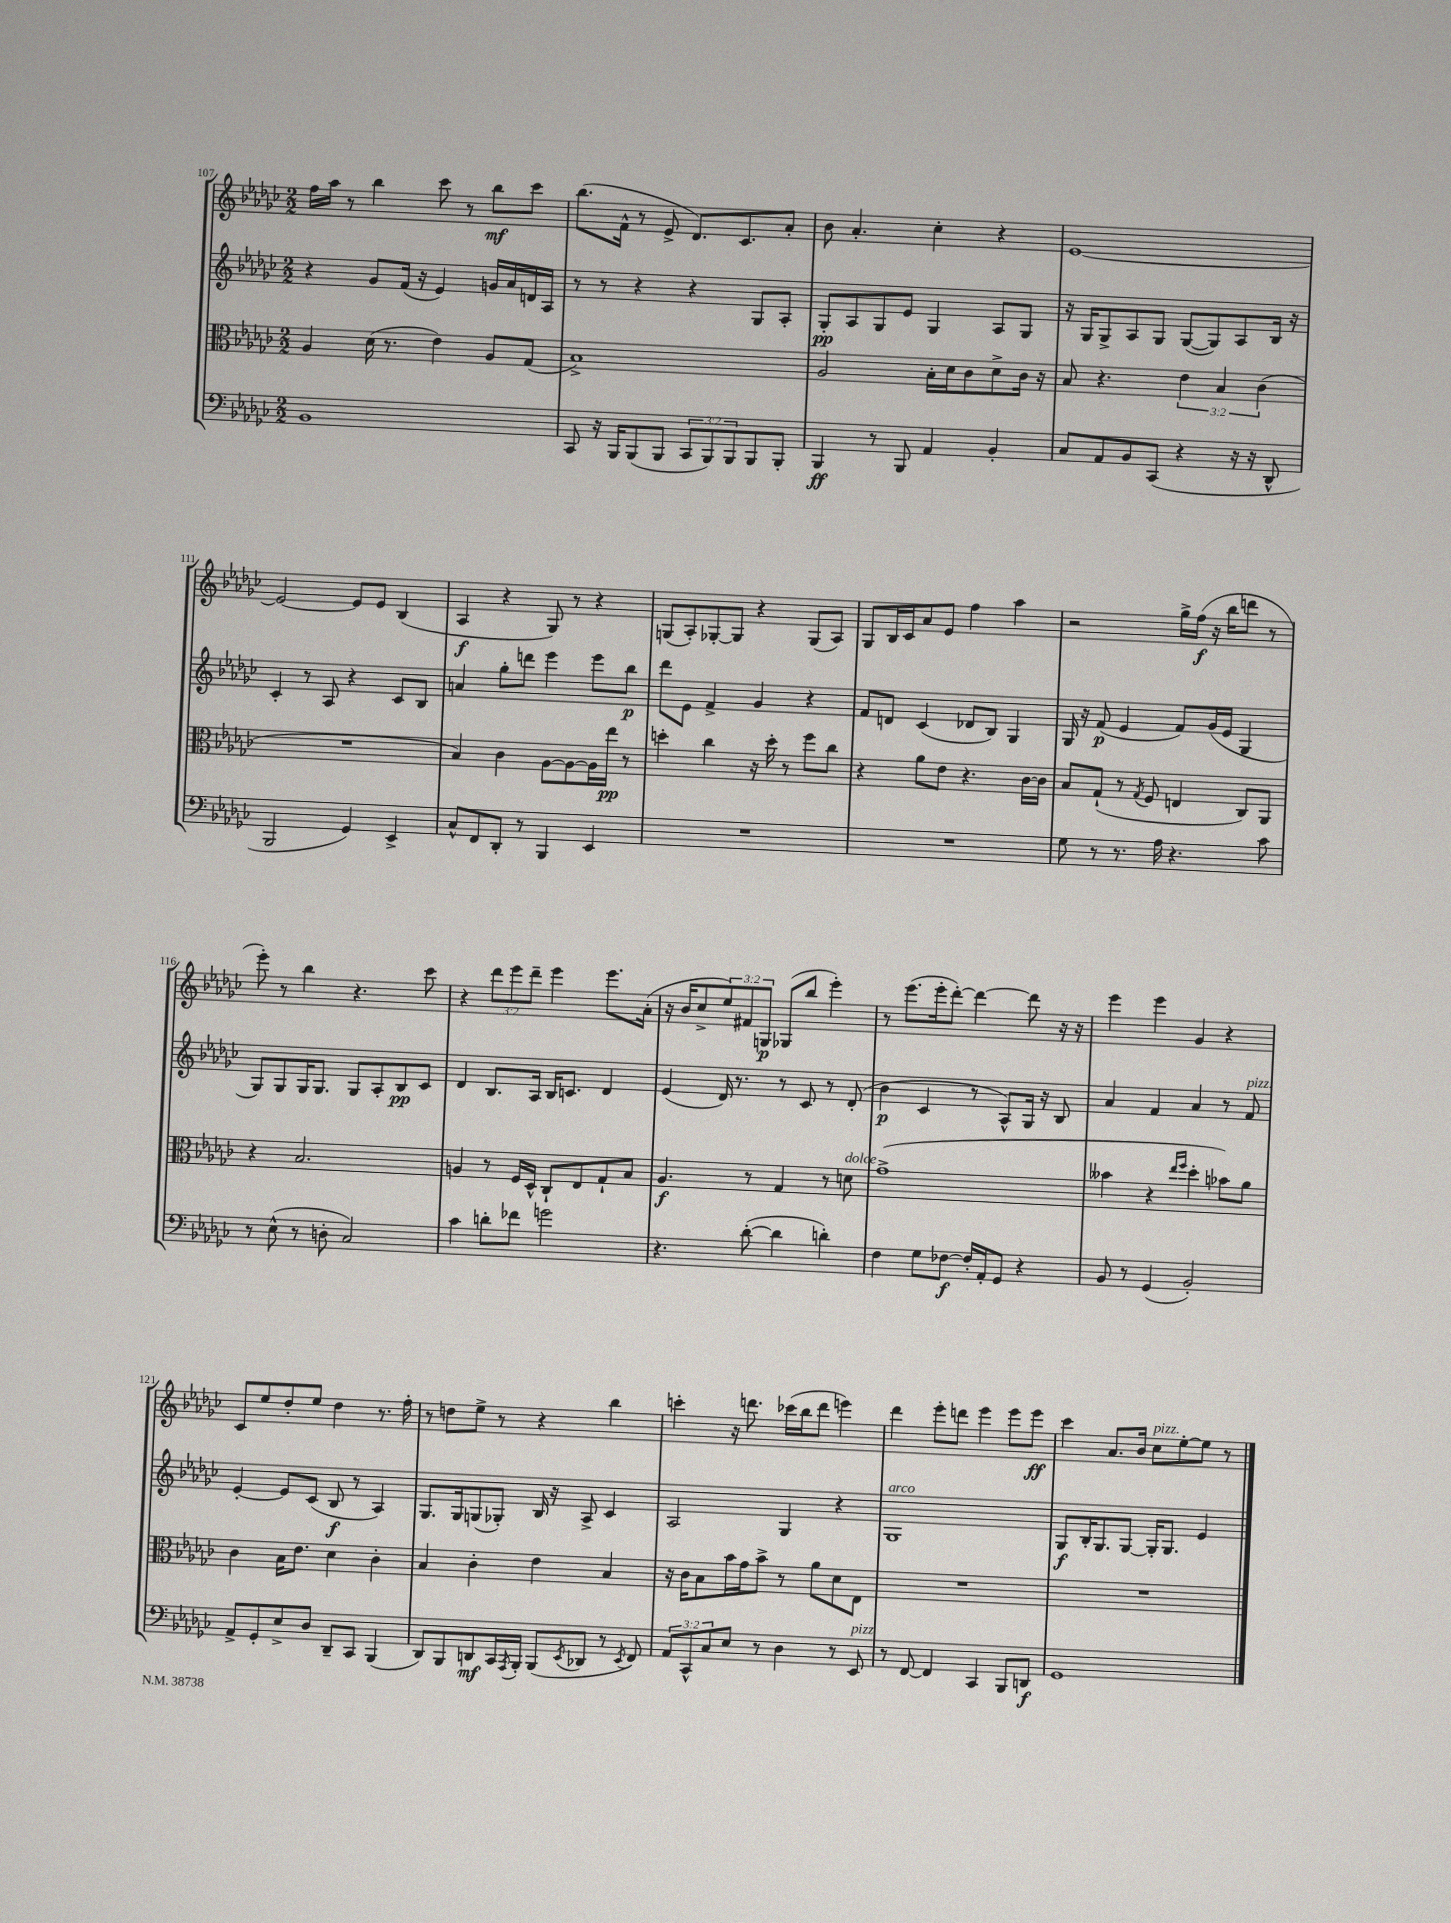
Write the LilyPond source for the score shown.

<<
\new StaffGroup <<
\new Staff = "s0" {
    \clef treble \key ges \major \numericTimeSignature \time 2/2 \override Staff.TupletNumber.text = #tuplet-number::calc-fraction-text
    f''16 aes''16 r8 bes''4 ces'''8 r8 bes''8\mf ces'''8 |
    bes''8.( f'16-^ r8 ees'8-> des'8.) ces'8. aes'8-. |
    bes'8 aes'4.-. ces''4-. r4 |
    ees'1~ |
    ees'2~ ees'8 ees'8 bes4( |
    aes4\f r4 ges8) r8 r4 |
    g8( aes8-.) ges8~-. ges8 r4 ges8( aes8) |
    ges8 bes16 ces'16 aes'8 ees'8 f''4 aes''4 |
    r2 ges''16-> f''16\f( r16 bes''16 d'''8 r8 |
    ees'''8-.) r8 bes''4 r4. ces'''8 |
    r4 \tuplet 3/2 { des'''8 ees'''8 des'''8-- } ees'''4 ees'''8. aes'16-.( |
    r16 bes'16 ces''8-> \tuplet 3/2 { ees''8) fis'8 g8\p } ges8( bes''8 ees'''4-.) |
    r8 ees'''8.( ees'''16-. des'''8~-.) des'''4~ des'''8 r16 r16 |
    ees'''4 ees'''4 ges'4 r4 |
    ces'8 ees''8 des''8-. ees''8 des''4 r8. f''16-. |
    r8 d''8 ees''8-> r8 r4 bes''4 |
    c'''4-. r16 d'''8. ces'''16( bes''16 d'''8 e'''4) |
    des'''4 ees'''8-. d'''8 ees'''4 ees'''8 ees'''8\ff |
    ces'''4 aes'8. bes'16 ces''8^\markup { \italic "pizz." } ees''8~-. ees''8 r8 \bar "|." |
}
\new Staff = "s1" {
    \clef treble \key ges \major \numericTimeSignature \time 2/2
    r4 ges'8 f'16( r16 ees'4) g'16 aes'16 d'16 aes16 |
    r8 r8 r4 r4 ges8 aes8-. |
    ges8-.\pp aes8 ges8 ees'8 ges4 aes8 ges8 |
    r16 ges16 ges8-> aes8 ges8 ges8~( ges8) aes8 bes16 r16 |
    ces'4-. r8 aes8 r4 ces'8 bes8 |
    a'4 ges''8-. d'''8 ees'''4 ees'''8 bes''8\p |
    des'''8 ees'8 f'4-> ges'4 r4 |
    f'8 d'8 ces'4( des'8 bes8) ges4 |
    ges16 r16 f'8\p( ees'4 f'8) ges'16( ees'16 ges4 |
    ges8) ges8 ges16 ges8. ges8 aes8-. bes8\pp ces'8 |
    des'4 bes8. aes16 bes16 c'8. des'4 |
    ees'4( des'16) r8. r8 ces'8 r8 des'8-.( |
    bes'4\p ces'4 r8 aes8-^) ges16 r16 bes8 |
    aes'4 f'4 aes'4 r8 f'8^\markup { \italic "pizz." } |
    ees'4~-. ees'8 ces'8( bes8\f r8 aes4) |
    ges8. ges16 g8( ges8-.) bes16 r16 aes8-> ces'4 |
    aes2 ges4 r4 |
    ges1^\markup { \italic "arco" } |
    ges8\f bes16-. ges8. ges8~ ges16-. ges8. ees'4 \bar "|." |
}
\new Staff = "s2" {
    \clef alto \key ges \major \numericTimeSignature \time 2/2 \override Staff.TupletNumber.text = #tuplet-number::calc-fraction-text
    aes4 des'16( r8. ees'4) aes8 ges8( |
    bes1->) |
    aes2 bes16-. des'16 ces'8 des'8-> ces'16 r16 |
    bes8 r4. \tuplet 3/2 { ees'4 bes4 ces'4( } |
    R1 |
    bes4) ces'4 aes8~ aes8~ aes16 ees''16\pp r8 |
    d''4-. ces''4 r16 d''16-. r8 f''8 ces''8 |
    r4 aes'8 ees'8 r4. ces'16~ ces'16 |
    bes8 ges8-!( r8 \acciaccatura { ges8 } f8 e4 ces8) aes,8 |
    r4 bes2. |
    a4 r8 f16 des16-^ ces8-! ees8 ges8-! bes8 |
    aes4.\f r8 ges4 r8 d'8^\markup { \italic "dolce" } |
    ges'1->( |
    beses'4 r4 \grace { ees''16 f''16 } des''4-. bes'8) aes'8 |
    ces'4 bes16 ees'8. des'4 ces'4-. |
    bes4 ces'4-. ees'4 bes4 |
    r16 ces'16 bes8 bes'16 ges'16 bes'8-> r8 aes'8 des'8 ees8 |
    R1 |
    R1 \bar "|." |
}
\new Staff = "s3" {
    \clef bass \key ges \major \numericTimeSignature \time 2/2 \override Staff.TupletNumber.text = #tuplet-number::calc-fraction-text
    bes,1 |
    ces,8 r16 bes,,16 bes,,8( bes,,8 \tuplet 3/2 { ces,8 bes,,8) bes,,8 } bes,,8 bes,,8-. |
    bes,,4\ff r8 bes,,8 aes,4 bes,4-. |
    ces8 aes,8 bes,8 ces,8( r4 r16 r16 des,8-^ |
    bes,,2 ges,4) ees,4-> |
    ces8-^ f,8 des,8-. r8 bes,,4 ees,4 |
    R1 |
    R1 |
    ges8 r8 r8. aes16 r4. ces'8 |
    r8 ees8-^( r8 d8-. ces2) |
    ces'4 d'8-. fes'8 g'2 |
    r4. des'8~-.( des'4 d'4-.) |
    f4 ges8 fes8~\f fes16-. aes,16-. ges,8 r4 |
    bes,8 r8 ges,4( bes,2-.) |
    aes,8-> ges,8-. ees8-> des8 des,8-- ces,8 bes,,4( |
    des,8) bes,,8 d,8\mf ces,16 \acciaccatura { aes,,8 } bes,,16-. bes,,8( \acciaccatura { ees,8 } des,8 r8 \acciaccatura { ees,8 } f,8) |
    \tuplet 3/2 { aes,8 ces,8-^ ces8 } ees8 r8 des4 r8 ees,8^\markup { \italic "pizz." } |
    r8 f,8~ f,4 ces,4 bes,,8 d,8\f |
    ges,1 \bar "|." |
}
>>
>>
\layout { \context { \Score currentBarNumber = #107 } }
